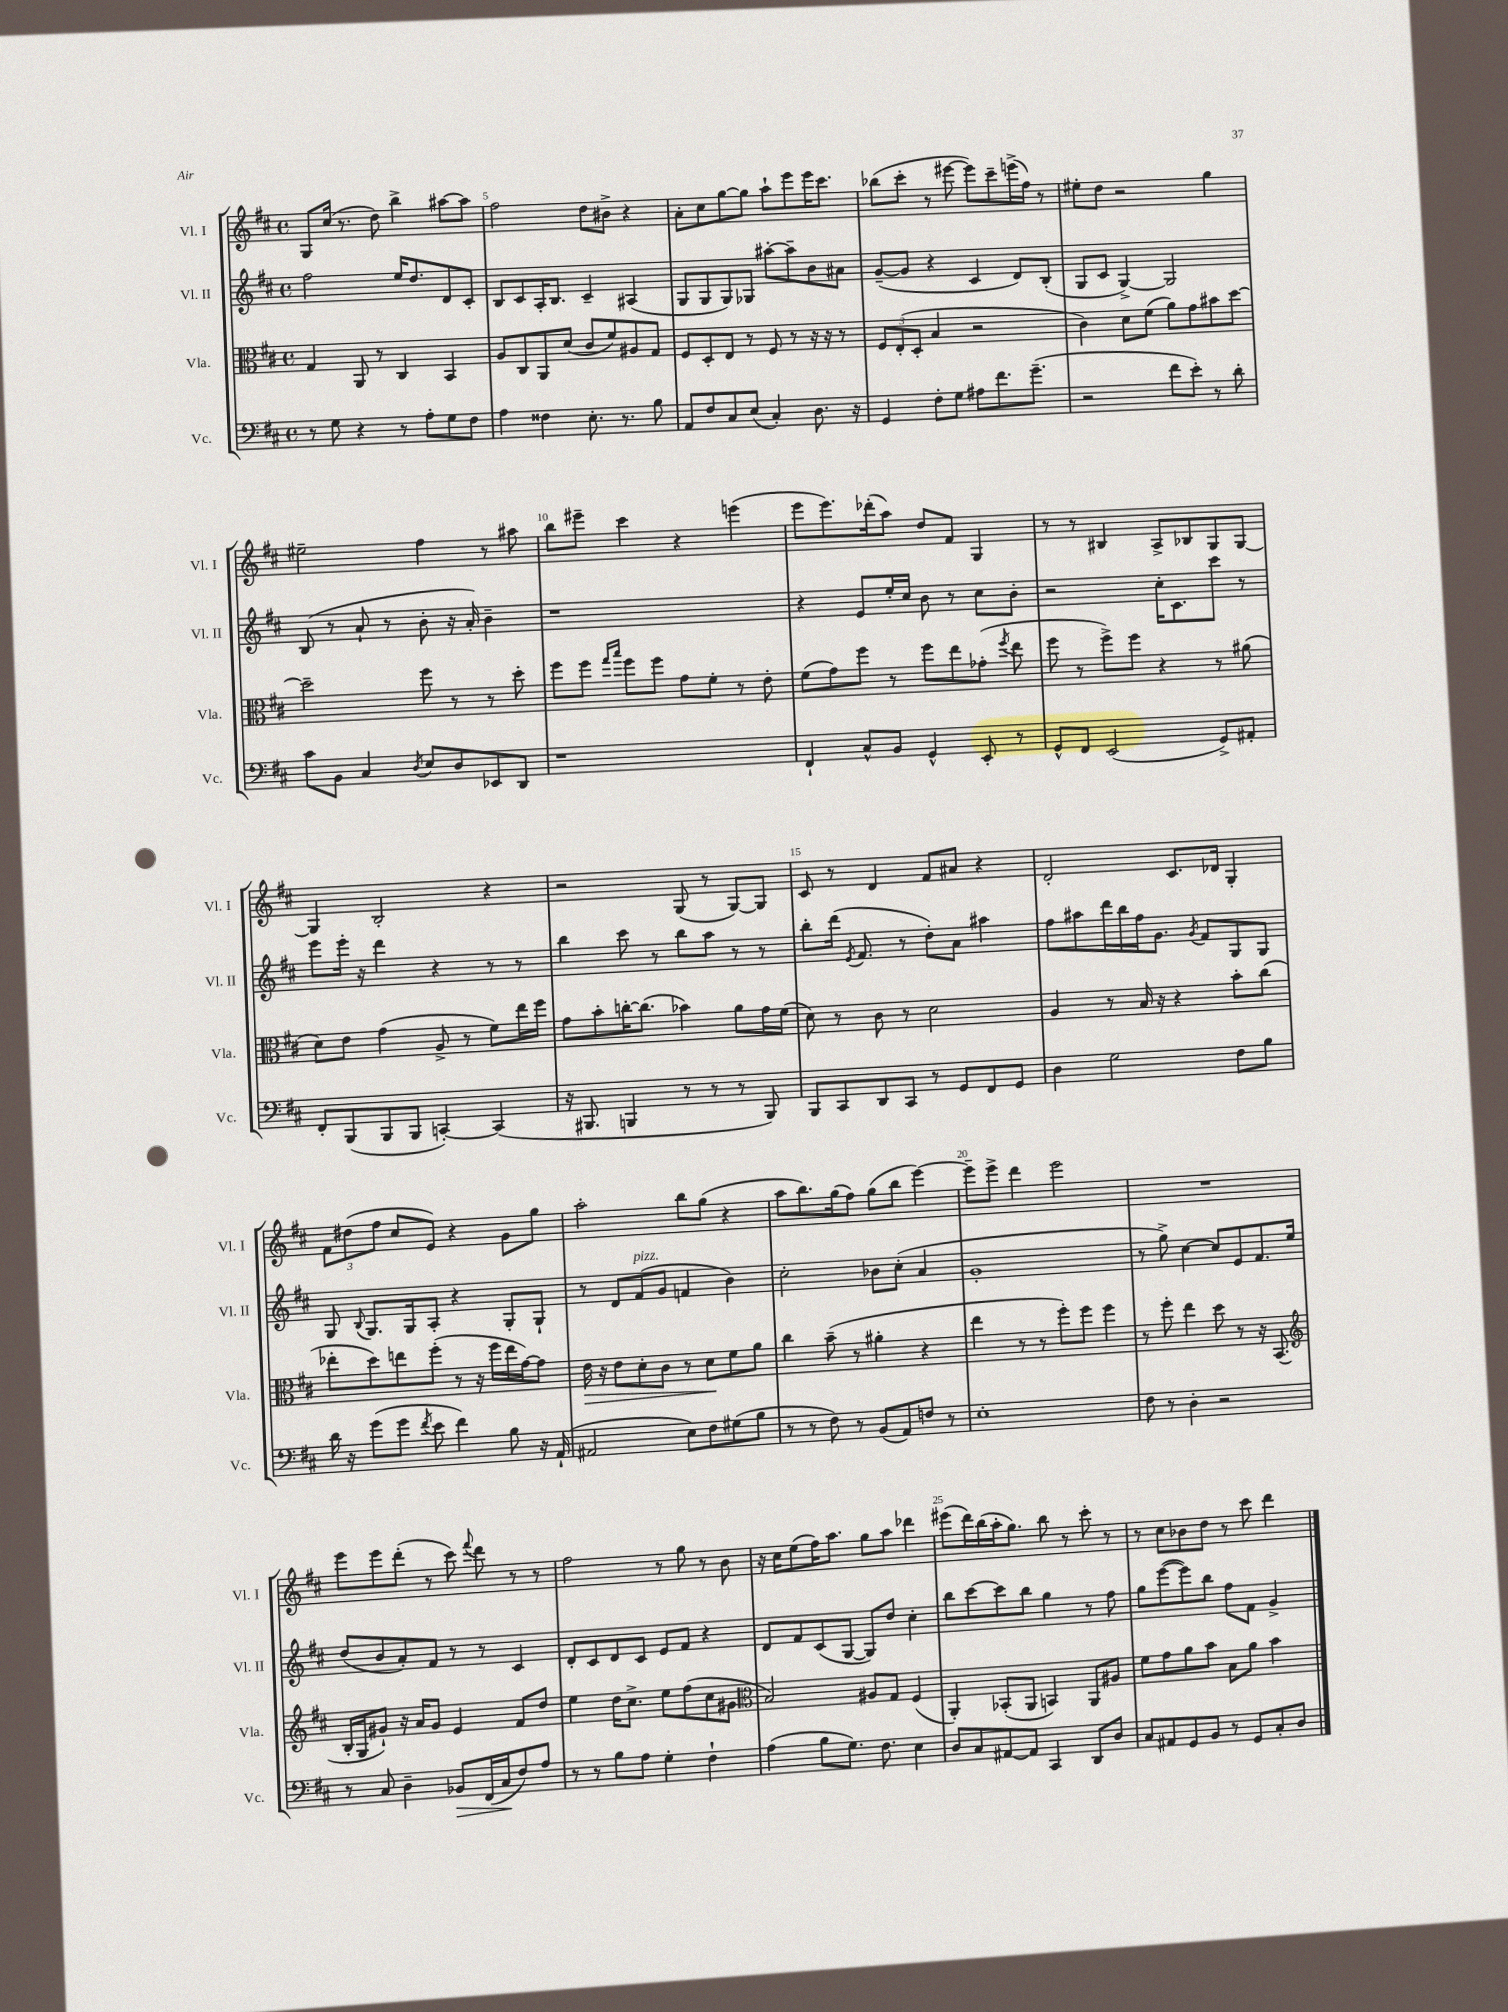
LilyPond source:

<<
\new StaffGroup <<
\new Staff = "s0" \with { instrumentName = "Vl. I" shortInstrumentName = "Vl. I" } {
    \clef treble \key d \major \defaultTimeSignature \time 4/4
    \autoBeamOff g8[ cis''16]( r8. d''8) b''4-> ais''8[~ ais''8] |
    fis''2 d''8[ bis'8]-> r4 |
    a'8[-. cis''8 g''8~ g''8] a''8[-! e'''8 e'''16 cis'''8.] |
    bes''8[( cis'''8]-. r8 eis'''8~ eis'''8[) cis'''8-- e'''16->( fis''16]) r8 |
    eis''8[-. d''8] r2 g''4 |
    eis''2-- fis''4 r8 ais''8 |
    b''8[ eis'''8]-- cis'''4 r4 e'''4( |
    e'''8[ e'''8.) des'''16-.( a''8]) d''8[ fis'8] g4 |
    r8 r8 bis4 a8[-> bes8 g8 g8]~ |
    g4 b2-. r4 |
    r2 g8( r8 g8[~) g8] |
    cis'8 r8 d'4 fis'8[ ais'8] r4 |
    d'2-. cis'8.[ des'16] g4-. |
    \tuplet 3/2 { fis'8[ dis''8( fis''8] } cis''8[ e'8]) r4 g'8[ g''8] |
    a''2-. b''8[ g''8]( r4 |
    a''8[ b''8.) g''16( fis''8]) g''8[( b''8] e'''4~) |
    e'''8[-- e'''8]-> d'''4 e'''2 |
    R1 |
    e'''8[ e'''8 d'''8]-.( r8 cis'''8) \appoggiatura { fis'''8 } d'''8 r8 r8 |
    fis''2 r8 g''8 r8 b'8 |
    r16 cis''16[ e''8( fis''16) a''8.] g''8[ a''8] des'''4 |
    eis'''8[( d'''16) b''16( a''16-. g''8.]) b''8 r8 cis'''8-. r8 |
    r8 cis''8[ bes'8 d''8] r8 cis'''8 d'''4 \bar "|." |
}
\new Staff = "s1" \with { instrumentName = "Vl. II" shortInstrumentName = "Vl. II" } {
    \clef treble \key d \major \defaultTimeSignature \time 4/4
    \autoBeamOff fis''2 e''16[ d''8. d'8 cis'8]-. |
    b8[ cis'8 a16-. b8.] cis'4-- ais4( |
    g8[ g8 g8) ges8] ais''8[~-. ais''8-- b'8 ais'8] |
    g'8[~--( g'8] r4 cis'4 d'8[) b8]-.( |
    g8[ cis'8] g4~->) g2 |
    b8( r8 a'8-! r8 b'8-. r16 a'16-.) b'4-- |
    r1 |
    r4 e'8[ e''16-. cis''16] b'8 r8 cis''8[ b'8]-. |
    r2 cis''16[-. cis'8. cis'''8] r8 |
    e'''8[ e'''16]-. r16 d'''4 r4 r8 r8 |
    b''4 cis'''8 r8 b''8[ a''8] r8 r8 |
    b''8[-. d'''16]( \acciaccatura { e'8 } fis'8. r8 d''8[-.) a'8] ais''4 |
    fis''8[ ais''8 d'''16 b''16 fis''16 g'8.] \acciaccatura { g'8 } fis'8[ g8 g8] |
    g8 \appoggiatura { b8 } g8.[ g16 a8]-. r4 g8[-. g8]-! |
    r8 d'8[ fis'8^\markup { \italic "pizz." }( g'8] f'4 b'4) |
    cis''2-. bes'8[ cis''8]-.( a'4 |
    g'1-. |
    r8 g''8->) cis''4~ cis''8[ e'8 fis'8. e''16] |
    d''8[( b'8 a'8-.) fis'8] r8 r8 cis'4 |
    d'8[-. cis'8 d'8 cis'8] e'8[ fis'8] r4 |
    d'8[ fis'8 cis'8( g8]~ g8[) d''8] cis''4-. |
    b''8[ cis'''8~ cis'''8 b''8] g''4 r8 fis''8 |
    g''8[ e'''8~( e'''8) b''8] fis''8[ fis'8] g'4-> \bar "|." |
}
\new Staff = "s2" \with { instrumentName = "Vla." shortInstrumentName = "Vla." } {
    \clef alto \key d \major \defaultTimeSignature \time 4/4
    \autoBeamOff g4 a,8 r8 cis4 b,4 |
    a8[ cis8 a,8 d'8]( cis'8[ fis'8) ais8 g8] |
    fis8[ d8-. e8] r8 fis8 r8 r16 r16 r8 |
    \tuplet 3/2 { fis8[ e8-.( d8]-. } b4 r2 |
    cis'4) d'8[ fis'8]( a'8[) g'8 bis'8 d''8]~ |
    d''2-- fis''8 r8 r8 d''8-. |
    fis''8[ fis''8] \grace { g''16[ b''16] } fis''8[ fis''8] g'8[ fis'8]-. r8 e'8-. |
    fis'8[( g'8) fis''8] r8 fis''8[ e''8 ges'8]-.( \acciaccatura { fis''8 } e''8 |
    fis''8 r8 fis''8[->) fis''8] r4 r8 ais'8( |
    d'8[) e'8] g'4( a8-> r8 fis'8[) e''16 fis''16] |
    g'8[ b'8-. c''16~-. c''8.]( bes'4) a'8[ g'16 fis'16]( |
    d'8) r8 cis'8 r8 d'2 |
    a4 r8 b16 r16 r4 b'8[-. cis''8]( |
    ees''8[-. d''8) e''8 fis''8]-.( r8 r16 fis''16[ e''16 g'16~) g'8] |
    e'16\> r16 e'8[ d'8-. cis'8] r8 d'8[\! fis'8 a'8] |
    cis''4 b'8--( r8 ais'4-. r4 |
    e''4 r8 r8 fis''8[-.) fis''8] fis''4 |
    r8 fis''8-. e''4 d''8 r8 r16 b,8.( |
    \clef treble b16[-. g16 gis'8]-!) r16 a'16[ gis'8] e'4 fis'8[ d''8] |
    e''4 d''16[ cis''8.]-> e''8[ fis''8( cis''8 gis'8] |
    \clef alto b2) ais8[ g8] fis4( |
    a,4-.) bes,8[-.( a,8] b,4) a,8[ ais8] |
    fis'8[ g'8 a'8 b'8] b8[ a'8] b'4 \bar "|." |
}
\new Staff = "s3" \with { instrumentName = "Vc." shortInstrumentName = "Vc." } {
    \clef bass \key d \major \defaultTimeSignature \time 4/4
    \autoBeamOff r8 g8 r4 r8 a8[-. g8 fis8] |
    a4 fisis4 e8.-. r8. b8 |
    a,8[ fis8 cis8 e8]( cis4-.) d8. r16 |
    g,4 fis8[-. g8] ais8[ fis'8. g'8.]--( |
    r2 fis'8[ e'8]-.) r8 d'8-. |
    cis'8[ b,8] cis4 \acciaccatura { d8 } e8[ d8 ees,8 d,8] |
    r1 |
    fis,4-! cis8[-^ b,8] g,4-^ e,8-. r8 |
    g,8[-^ fis,8] e,2( g,8[->) ais,8]-. |
    fis,8[-. b,,8( b,,8 b,,8] c,4~-.) c,4( |
    r16 bis,,8. b,,4 r8 r8 r8 b,,8) |
    b,,8[ cis,8 d,8 cis,8] r8 g,8[ fis,8 g,8] |
    d4 g2 fis8[ b8] |
    d'16 r16 g'8[( g'8] \acciaccatura { fis'8 } e'8 fis'4) b8 r16 a,16-!( |
    ais,2 e8[) fis8 gis8( b8] |
    r8 r8 fis8) r8 b,8[( a,8) f8] r8 |
    e1-. |
    fis8 r8 d4-. r2 |
    r8 cis8 d4-- bes,8[\> fis,16( cis16\! fis8) a8] |
    r8 r8 b8[ a8] g4-. fis4-! |
    a4( b8[ g8.]) fis8. e4 |
    d8[ cis8 ais,8~ ais,8] cis,4 d,8[ d8] |
    cis8[ ais,8 g,8 b,8] r8 g,8[ cis8-. d8] \bar "|." |
}
>>
>>
\layout { \context { \Score currentBarNumber = #4 \override BarNumber.break-visibility = ##(#f #t #t) barNumberVisibility = #(every-nth-bar-number-visible 5) } }
